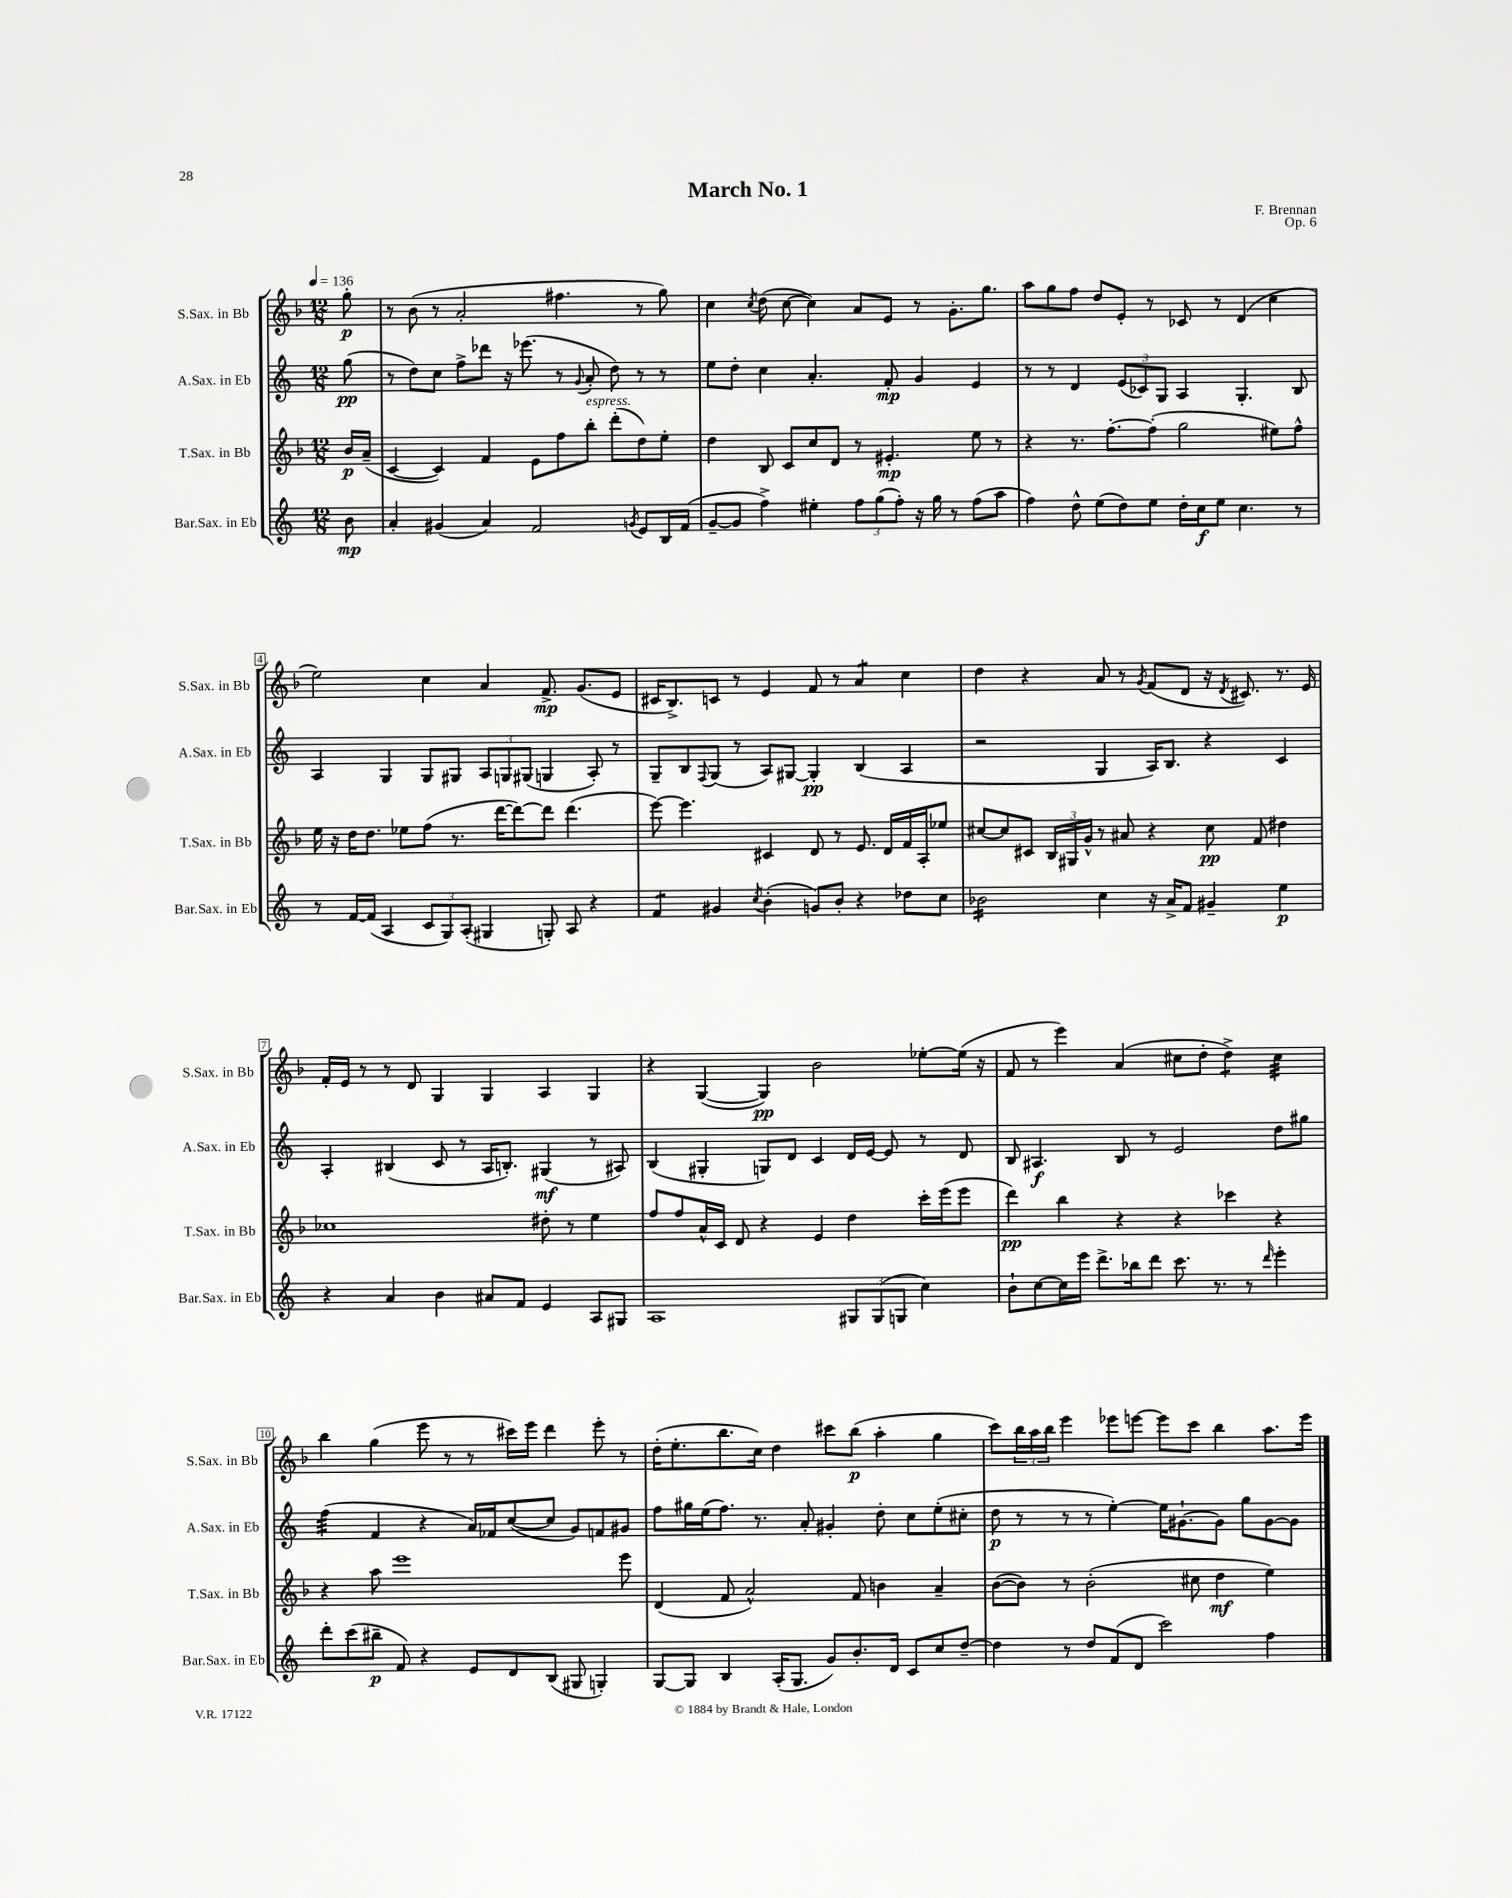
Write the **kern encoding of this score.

**kern	**kern	**kern	**kern
*staff4	*staff3	*staff2	*staff1
*clefG2	*clefG2	*clefG2	*clefG2
*k[]	*k[b-]	*k[]	*k[b-]
*M12/8	*M12/8	*M12/8	*M12/8
*MM136	*MM136	*MM136	*MM136
8b	16b-	(8gg	8gg'
.	(16a~	.	.
=	=	=	=
4a'	[4c	8r	8r
.	.	8dd)	(8b-
(4g#	4c])	8cc	8r
.	.	8ff^	2a'
4a)	4f	8ddd-	.
.	.	16r	.
.	.	(8.eee-	.
2f	8e	.	.
.	8ff	8r	4.ff#
.	.	8qqg	.
.	8bb-'	8a'	.
.	(8ddd'	8dd)	.
8qg	.	.	.
8e	8dd)	8r	8r
16B	8ee'	8r	8gg)
(16f	.	.	.
=	=	=	=
[8g~	4dd	8ee	4cc
8g]	.	8dd'	.
.	.	.	8qcc
4ff^)	8B-	4cc	(8dd
.	8c	.	[8cc
4ee#'	8cc	4.a'	4cc])
.	8d	.	.
12ff	8r	.	8a
(12gg	.	.	.
.	4.e#'	8f'	8e
12ff')	.	.	.
16r	.	4g	8r
16gg	.	.	.
8r	.	.	8.g'
(8ff	8ee	4e	.
.	.	.	8.gg
8aa	8r	.	.
=	=	=	=
4ff)	4r	8r	8aa
.	.	8r	8gg
8dd^^	8.r	4d	8ff
(8ee	.	.	8dd
.	[8.ff'	.	.
8dd)	.	(12e	8e'
.	.	12c-)	.
8ee	(8ff']	.	8r
.	.	12G	.
16dd'	2gg	4A	8c-
16cc	.	.	.
8ee	.	.	8r
4.cc	.	4.G'	(4d
.	8ee#)	.	4cc
8r	8ff^^	8B	.
=	=	=	=
8r	16ee	4A	2ee)
.	16r	.	.
[16f	16dd	.	.
(16f]	8.dd	.	.
4A	.	4G	.
.	8ee-	.	.
12c	(8ff	8G	4cc
12G)	.	.	.
.	8.r	8G#	.
(12A'	.	.	.
4G#	.	12A	4a
.	[16ddd	.	.
.	.	12G	.
.	8ddd_)	.	.
.	.	(12G#	.
8G')	8ddd]	4G	8.f^
8A	(4.ddd	.	.
.	.	.	(8.g
4r	.	8A')	.
.	.	8r	8e
=	=	=	=
4f	[8eee)	8G~	16c#
.	.	.	8.B-^)
.	4.eee]	8B	.
.	.	8qqF	.
4g#	.	(8G	8c
.	.	8r	8r
8qcc	.	.	.
(4b'	4c#	8A)	4e
.	.	[8G#	.
8g)	8d	4G#']	8f
8b'	8r	.	8r
4r	8.e	(4B	4a
.	16d	.	.
8dd-	16f	4A	4cc
.	16A'	.	.
8cc	8ee-	.	.
=	=	=	=
2b-	[8cc#	2r	4dd
.	8cc#]	.	.
.	8c#	.	4r
.	24B-	.	.
.	24G#	.	.
.	24g^^	.	.
4cc	8r	4G	8a
.	8a#	.	8r
.	.	.	8qg
16r	4r	16A)	(8f
16a^	.	8.B	.
8f	.	.	8d
4g#~	8cc#	4r	16r
.	.	.	8qd
.	.	.	8.c#)
.	8f	.	.
4ee	4dd#	4c	8.r
.	.	.	16e
=	=	=	=
4r	1cc-	4A'	16f'
.	.	.	16e
.	.	.	8r
4a	.	(4B#	8r
.	.	.	8d
4b	.	8c	4G
.	.	8r	.
8a#	.	16A	4G
.	.	8.B')	.
8f	.	.	.
4e	8dd#'	(4G#	4A
.	8r	.	.
8A	4ee	8r	4G
8G#	.	8A#)	.
=	=	=	=
1A	8ff	(4B	4r
.	8ff	.	.
.	16a^^	4G#'	([4G
.	16c	.	.
.	8d	.	.
.	4r	8G)	4G])
.	.	8d	.
.	4e	4c	2b-
12G#	4dd	16d	.
.	.	[16e	.
(12G#	.	.	.
.	.	8e]	.
12G	.	.	.
4cc)	16ccc'	8r	[8ee-'
.	(16eee	.	.
.	8eee	8d	(16ee-]
.	.	.	16r
=	=	=	=
8b`	4ddd)	8B	8f
[8cc	.	4.A#	8r
16cc]	4bb-	.	4eee)
16eee	.	.	.
8.ddd^	.	.	.
.	4r	8B	(4a
16bb-	.	.	.
8ddd	.	8r	.
8.ccc	4r	2e	8cc#
.	.	.	8dd'
8.r	.	.	.
.	4ccc-	.	4dd^)
8r	.	.	.
16qqddd	.	.	.
4eee'	4r	8dd	4cc#
.	.	8gg#	.
=	=	=	=
8ddd'	4r	(4ff	4bb-
(8ccc	.	.	.
8bb#~	8aa	4f	(4gg
8f)	1eee	.	.
4r	.	4r	8eee
.	.	.	8r
8e	.	16a)	8r
.	.	16f-	.
8d	.	([8cc	16ccc#)
.	.	.	16eee
(8B	.	8cc]	4ddd
8G#	.	8g)	.
4G')	.	8f	8eee'
.	8eee	8g#	8r
=	=	=	=
[8G	(4d	8ff	(16dd'
.	.	.	8.ee'
8G]	.	16gg#	.
.	.	(16ee	.
4B	8f	8.ff)	8.bb-
.	2a^^)	.	.
.	.	8.r	16cc)
(16A'	.	.	4dd
8.G	.	.	.
.	.	8a'	.
8g)	.	4g#'	8ccc#
8.b'	8f	.	(8bb-
.	4b	8dd'	4aa'
16d	.	.	.
8c	.	8cc	.
8cc	4a~	(8ee'	4gg
[8dd~	.	8cc#'	.
=	=	=	=
4dd]	([8b-	8dd	8ccc)
.	8b-])	8r	24bb-
.	.	.	24aa
.	.	.	24bb-
8r	8r	8r	4eee
8dd	(2b-'	8r	.
(8f	.	[4ee')	8eee-
8d	.	.	[8eee
2ccc)	.	16ee]	8eee]
.	.	[8.g#`	.
.	8cc#	.	8ccc
.	4dd	8g#]	4bb-
.	.	8gg	.
4ff	4ee)	[8g#	8.aa
.	.	8g#]	.
.	.	.	16eee
==	==	==	==
*-	*-	*-	*-
